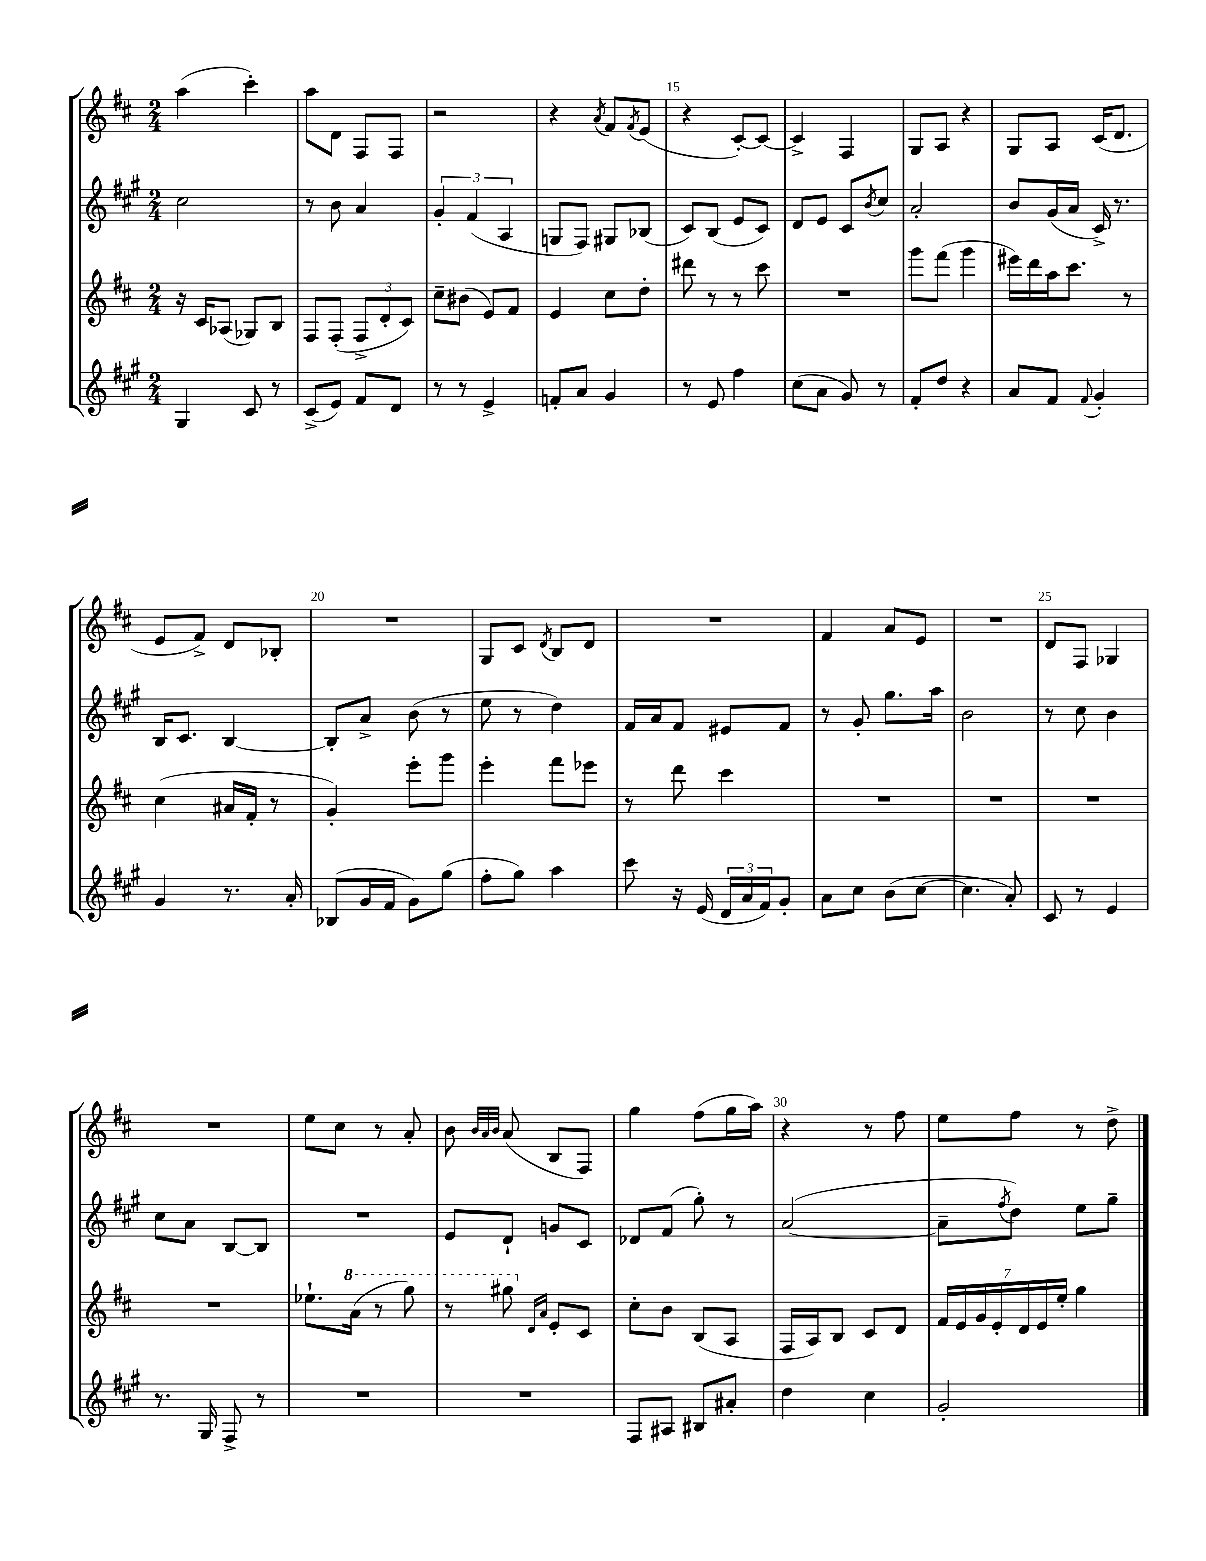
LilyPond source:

<<
\new StaffGroup <<
\new Staff = "s0" {
    \clef treble \key d \major \numericTimeSignature \time 2/4
    a''4( cis'''4-.) |
    a''8 d'8 fis8 fis8 |
    r2 |
    r4 \acciaccatura { a'8 } fis'8 \acciaccatura { fis'8 } e'8( |
    r4 cis'8~-.) cis'8~ |
    cis'4-> fis4 |
    g8 a8 r4 |
    g8 a8 cis'16( d'8. |
    e'8 fis'8->) d'8 bes8-. |
    R2 |
    g8 cis'8 \acciaccatura { d'8 } b8 d'8 |
    R2 |
    fis'4 a'8 e'8 |
    R2 |
    d'8 fis8 ges4 |
    R2 |
    e''8 cis''8 r8 a'8-. |
    b'8 \grace { b'32 a'32 b'32 } a'8( b8 fis8) |
    g''4 fis''8( g''16 a''16) |
    r4 r8 fis''8 |
    e''8 fis''8 r8 d''8-> \bar "|." |
}
\new Staff = "s1" {
    \clef treble \key a \major \numericTimeSignature \time 2/4
    cis''2 |
    r8 b'8 a'4 |
    \tuplet 3/2 { gis'4-. fis'4( a4 } |
    g8 fis8) gis8 bes8( |
    cis'8) b8( e'8 cis'8) |
    d'8 e'8 cis'8 \acciaccatura { b'8 } cis''8 |
    a'2-. |
    b'8 gis'16( a'16 cis'16->) r8. |
    b16 cis'8. b4~ |
    b8-. a'8-> b'8( r8 |
    e''8 r8 d''4) |
    fis'16 a'16 fis'8 eis'8 fis'8 |
    r8 gis'8-. gis''8. a''16 |
    b'2 |
    r8 cis''8 b'4 |
    cis''8 a'8 b8~ b8 |
    R2 |
    e'8 d'8-! g'8 cis'8 |
    des'8 fis'8( gis''8-.) r8 |
    a'2~( |
    a'8-- \acciaccatura { fis''8 } d''8) e''8 gis''8-- \bar "|." |
}
\new Staff = "s2" {
    \clef treble \key d \major \numericTimeSignature \time 2/4
    r16 cis'16 aes8( ges8) b8 |
    fis8 fis8-.( \tuplet 3/2 { fis8-> d'8-. cis'8) } |
    cis''8-- bis'8( e'8) fis'8 |
    e'4 cis''8 d''8-. |
    dis'''8 r8 r8 cis'''8 |
    R2 |
    g'''8 fis'''8( g'''4 |
    eis'''16) d'''16 a''16 cis'''8. r8 |
    cis''4( ais'16 fis'16-. r8 |
    g'4-.) e'''8-. g'''8 |
    e'''4-. fis'''8 ees'''8 |
    r8 d'''8 cis'''4 |
    R2 |
    R2 |
    R2 |
    R2 |
    ees''8.-! \ottava #1 a''16( r8 g'''8) |
    r8 gis'''8 \ottava #0 \grace { d'16 a'16 } e'8-. cis'8 |
    cis''8-. b'8 b8( a8 |
    fis16 a16) b8 cis'8 d'8 |
    \tuplet 7/4 { fis'16 e'16 g'16 e'16-. d'16 e'16 e''16-. } g''4 \bar "|." |
}
\new Staff = "s3" {
    \clef treble \key a \major \numericTimeSignature \time 2/4
    gis4 cis'8 r8 |
    cis'8->( e'8) fis'8 d'8 |
    r8 r8 e'4-> |
    f'8-. a'8 gis'4 |
    r8 e'8 fis''4 |
    cis''8( a'8 gis'8) r8 |
    fis'8-. d''8 r4 |
    a'8 fis'8 \appoggiatura { fis'8 } gis'4-. |
    gis'4 r8. a'16-. |
    bes8( gis'16 fis'16 gis'8) gis''8( |
    fis''8-. gis''8) a''4 |
    cis'''8 r16 e'16( \tuplet 3/2 { d'16 a'16 fis'16) } gis'8-. |
    a'8 cis''8 b'8( cis''8~ |
    cis''4. a'8-.) |
    cis'8 r8 e'4 |
    r8. gis16 fis8-> r8 |
    R2 |
    R2 |
    fis8 ais8 bis8 ais'8-. |
    d''4 cis''4 |
    gis'2-. \bar "|." |
}
>>
>>
\layout { \context { \Score currentBarNumber = #11 \override BarNumber.break-visibility = ##(#f #t #t) barNumberVisibility = #(every-nth-bar-number-visible 5) } }
